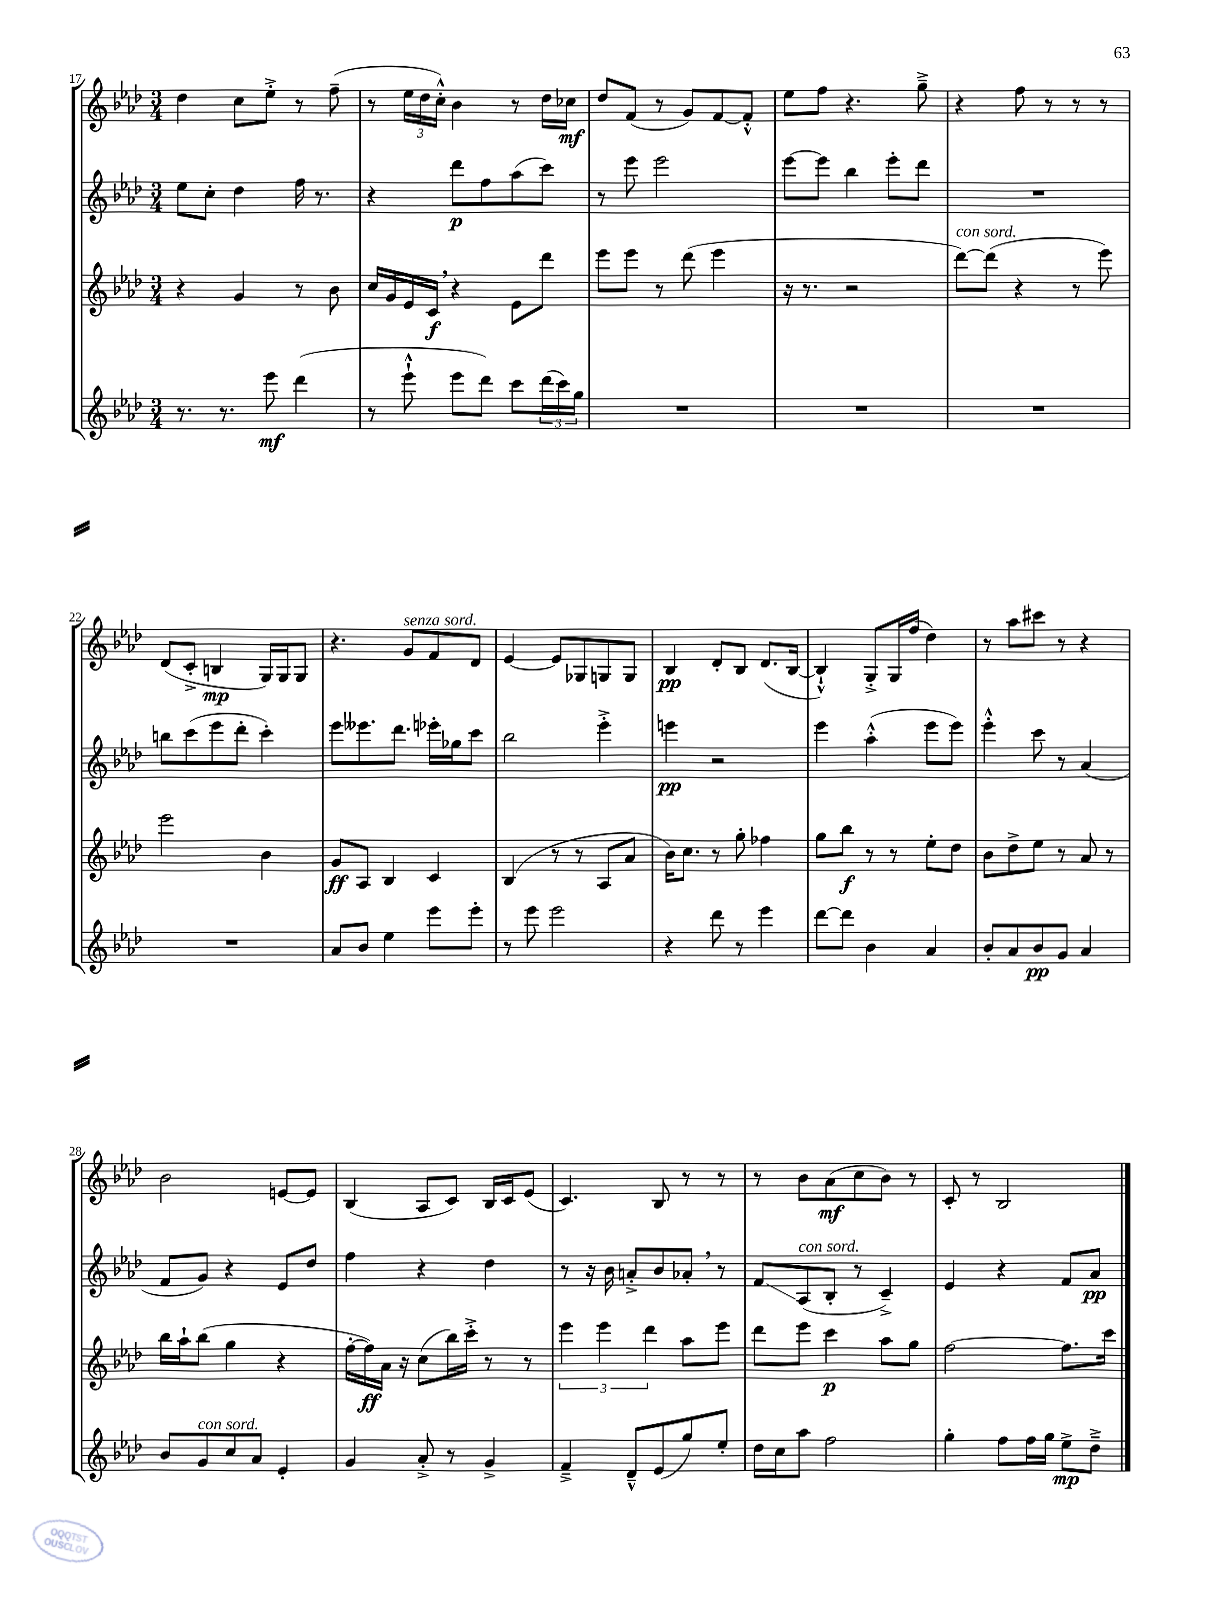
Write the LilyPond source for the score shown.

<<
\new StaffGroup <<
\new Staff = "s0" {
    \clef treble \key aes \major \numericTimeSignature \time 3/4
    des''4 c''8 ees''8-.-> r8 f''8--( |
    r8 \tuplet 3/2 { ees''16 des''16 c''16-.-^) } bes'4 r8 des''16 ces''16\mf |
    des''8 f'8( r8 g'8) f'8~ f'8-.-^ |
    ees''8 f''8 r4. g''8---> |
    r4 f''8 r8 r8 r8 |
    des'8( c'8-.-> b4\mp g16) g16 g8 |
    r4. g'8^\markup { \italic "senza sord." } f'8 des'8 |
    ees'4~ ees'8 ges8 g8 g8 |
    bes4\pp des'8-. bes8 des'8.( bes16~ |
    bes4-!-^) g8-.-> g16 f''16( des''4) |
    r8 aes''8 cis'''8 r8 r4 |
    bes'2 e'8~ e'8 |
    bes4( aes8 c'8) bes16 c'16 ees'8( |
    c'4.) bes8 r8 r8 |
    r8 bes'8 aes'8\mf( c''8 bes'8) r8 |
    c'8-. r8 bes2 \bar "|." |
}
\new Staff = "s1" {
    \clef treble \key aes \major \numericTimeSignature \time 3/4
    ees''8 c''8-. des''4 f''16 r8. |
    r4 des'''8\p f''8 aes''8( c'''8) |
    r8 ees'''8 ees'''2 |
    ees'''8~ ees'''8 bes''4 ees'''8-. des'''8 |
    R2. |
    b''8 c'''8( ees'''8 des'''8-. c'''4-.) |
    ees'''8 eeses'''8. des'''8. ees'''16-. ges''16 c'''8 |
    bes''2 ees'''4-.-> |
    e'''4\pp r2 |
    ees'''4 aes''4-.-^( ees'''8 ees'''8) |
    ees'''4-.-^ c'''8 r8 aes'4( |
    f'8 g'8) r4 ees'8 des''8 |
    f''4 r4 des''4 |
    r8 r16 bes'16 a'8-.-> bes'8 aes'8-. \breathe r8 |
    f'8\glissando aes8^\markup { \italic "con sord." }( bes8-. r8 c'4--->) |
    ees'4 r4 f'8 aes'8\pp \bar "|." |
}
\new Staff = "s2" {
    \clef treble \key aes \major \numericTimeSignature \time 3/4
    r4 g'4 r8 bes'8 |
    c''16 g'16 ees'16 c'16\f \breathe r4 ees'8 des'''8 |
    ees'''8 ees'''8 r8 des'''8( ees'''4 |
    r16 r8. r2 |
    des'''8~^\markup { \italic "con sord." }) des'''8( r4 r8 ees'''8) |
    ees'''2 bes'4 |
    g'8\ff aes8 bes4 c'4 |
    bes4( r8 r8 aes8 aes'8 |
    bes'16) c''8. r8 g''8-. fes''4 |
    g''8 bes''8\f r8 r8 ees''8-. des''8 |
    bes'8 des''8-> ees''8 r8 aes'8 r8 |
    bes''16 aes''16-! bes''8( g''4 r4 |
    f''16~-. f''16\ff) aes'16 r16 c''8( bes''16) c'''16-.-> r8 r8 |
    \tuplet 3/2 { ees'''4 ees'''4 des'''4 } aes''8 ees'''8 |
    des'''8 ees'''8 c'''4\p aes''8 g''8 |
    f''2~ f''8. c'''16 \bar "|." |
}
\new Staff = "s3" {
    \clef treble \key aes \major \numericTimeSignature \time 3/4
    r8. r8. ees'''8\mf des'''4( |
    r8 ees'''8-!-^ ees'''8 des'''8) c'''8 \tuplet 3/2 { des'''16( c'''16) g''16 } |
    R2. |
    R2. |
    R2. |
    R2. |
    aes'8 bes'8 ees''4 ees'''8 ees'''8-. |
    r8 ees'''8 ees'''2 |
    r4 des'''8 r8 ees'''4 |
    des'''8~ des'''8 bes'4 aes'4 |
    bes'8-. aes'8 bes'8\pp g'8 aes'4 |
    bes'8 g'8^\markup { \italic "con sord." } c''8 aes'8 ees'4-. |
    g'4 aes'8-.-> r8 g'4-> |
    f'4---> des'8---^ ees'8( g''8) ees''8-. |
    des''16 c''16 aes''8 f''2 |
    g''4-. f''8 f''16 g''16 ees''8->\mp des''8---> \bar "|." |
}
>>
>>
\layout { \context { \Score currentBarNumber = #17 } }
